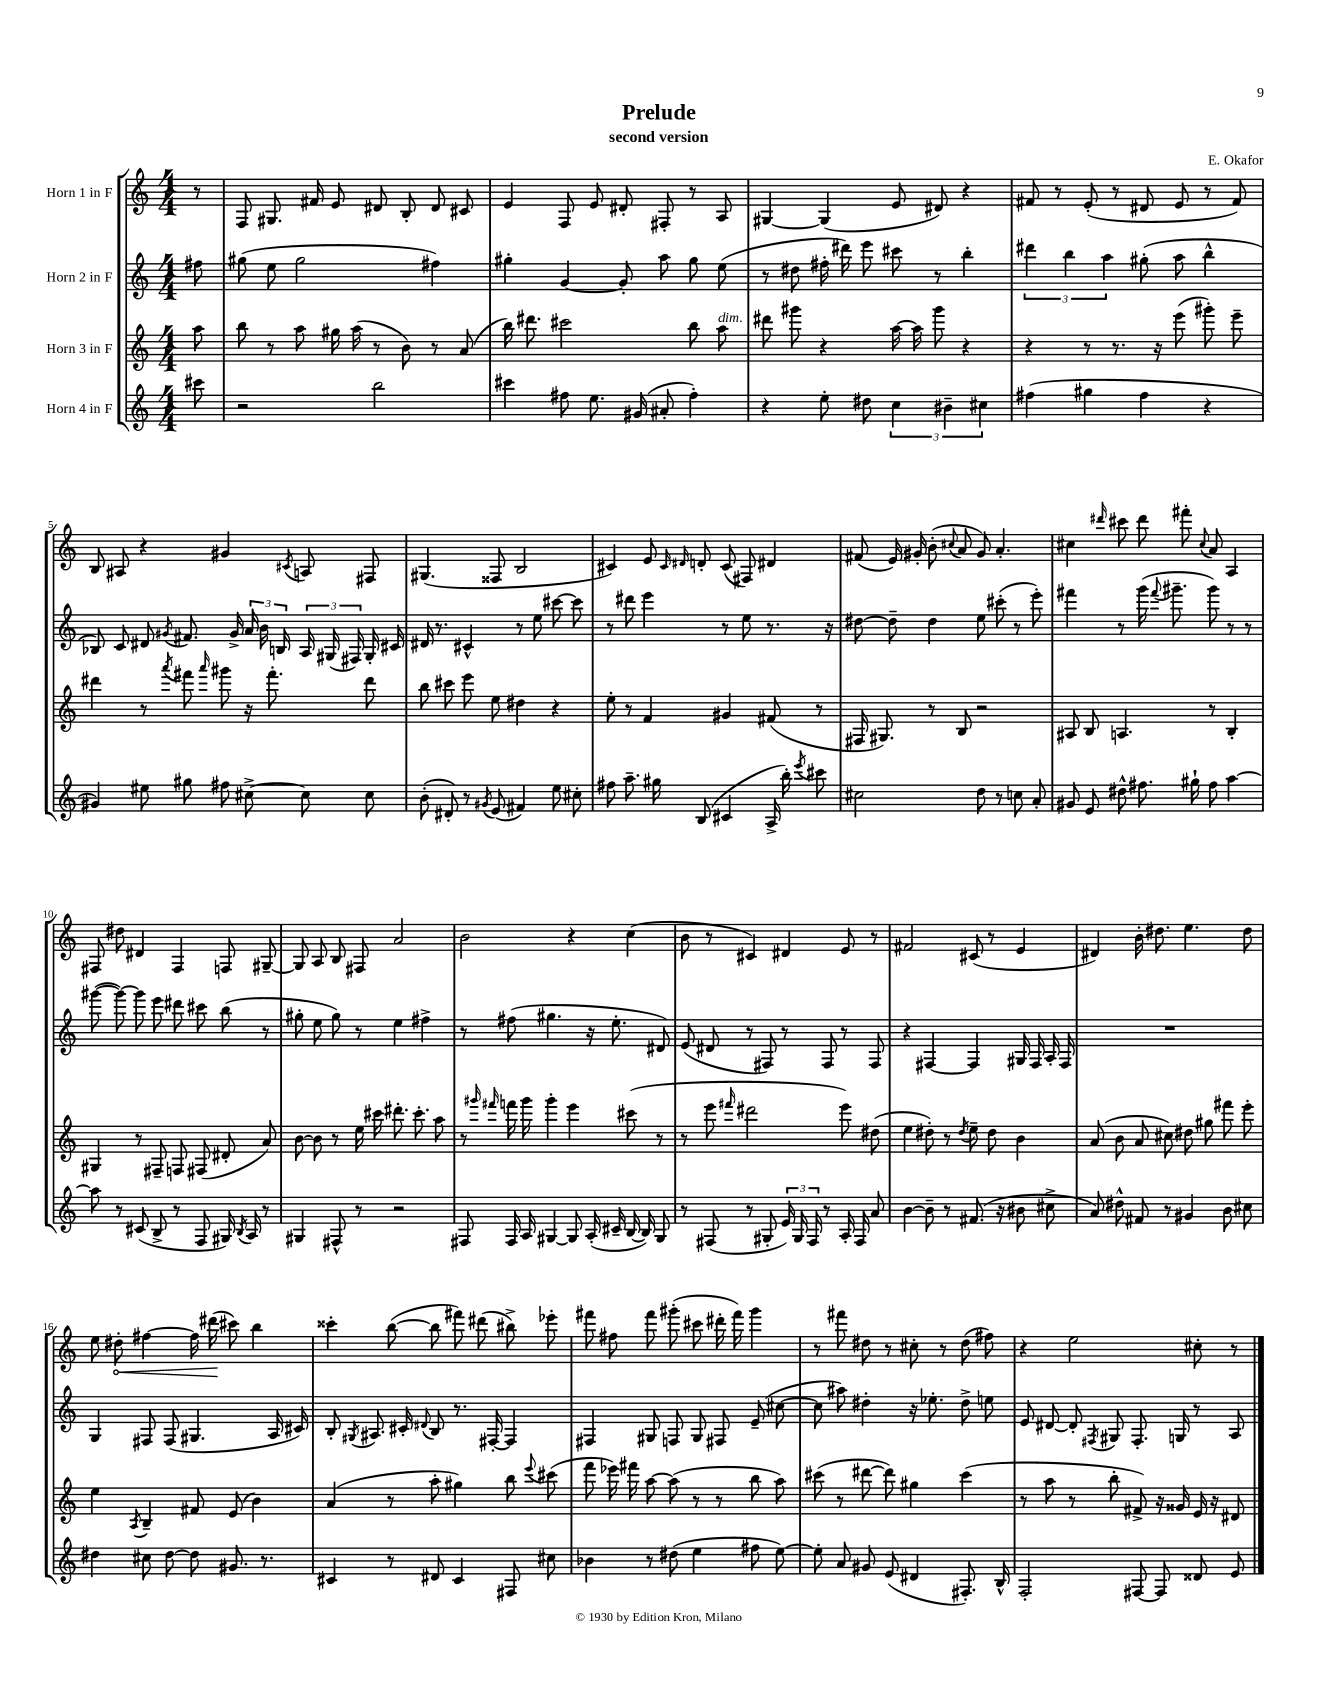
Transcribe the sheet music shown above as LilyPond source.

\header { title = "Prelude" composer = "E. Okafor" subtitle = "second version" }
<<
\new StaffGroup <<
\new Staff = "s0" \with { instrumentName = "Horn 1 in F" } {
    \clef treble \key c \major \numericTimeSignature \time 4/4 \partial 8
    \autoBeamOff r8 |
    f8 gis8. fis'16 e'8 dis'8 b8-. dis'8 cis'8 |
    e'4 f8 e'8 dis'8-. fis8-. r8 a8 |
    gis4~ gis4( e'8 dis'8) r4 |
    fis'8 r8 e'8-.( r8 dis'8 e'8 r8 fis'8) |
    b8 ais8 r4 gis'4 \acciaccatura { cis'8 } a8 fis8 |
    gis4.( fisis8 b2 |
    cis'4) e'8 \grace { cis'16 dis'16 } d'8-. cis'8( fis8) dis'4 |
    fis'8( e'16) gis'16-. b'8-.( \appoggiatura { cis''8 } a'8 gis'8) a'4.-. |
    cis''4 \grace { dis'''16 } cis'''8 dis'''8 fis'''8-. \appoggiatura { cis''8 } a'8 a4 |
    fis8 dis''8 dis'4 fis4 f8 gis8~-- |
    gis8 a8 b8 fis8 a'2 |
    b'2 r4 c''4( |
    b'8 r8 cis'4) dis'4 e'8 r8 |
    fis'2 cis'8( r8 e'4 |
    dis'4) b'16-. dis''8. e''4. dis''8 |
    e''8 \once \override Hairpin.circled-tip = ##t dis''8-.\< fis''4~ fis''16 dis'''16\!( cis'''8) b''4 |
    cisis'''4-. b''8~( b''8 fis'''8) dis'''8( bis''8->) ees'''8-. |
    fis'''8 fis''8 fis'''8 gis'''8-.( cis'''8 dis'''16-. fis'''16) gis'''4 |
    r8 fis'''8 dis''8 r8 cis''8-. r8 dis''8( fis''8) |
    r4 e''2 cis''8-. r8 \bar "|." |
}
\new Staff = "s1" \with { instrumentName = "Horn 2 in F" } {
    \clef treble \key c \major \numericTimeSignature \time 4/4 \partial 8
    \autoBeamOff fis''8 |
    gis''8( e''8 gis''2 fis''4) |
    gis''4-. g'4~ g'8-. a''8 gis''8 e''8( |
    r8 dis''8 fis''16-. dis'''16) e'''8 cis'''8 r8 b''4-. |
    \tuplet 3/2 { dis'''4 b''4 a''4 } gis''8-.( a''8 b''4-^ |
    bes8) c'8 dis'8 \acciaccatura { gis'8 } fis'8. gis'16-> \tuplet 3/2 { a'16 b'16 b16 } \tuplet 3/2 { a16 gis16( fis16) } gis16-. cis'16 |
    dis'16 r8. cis'4-^ r8 e''8 cis'''8~ cis'''8 |
    r8 dis'''8 e'''4 r8 e''8 r8. r16 |
    dis''8~ dis''8-- dis''4 e''8 cis'''8-.( r8 e'''8-.) |
    fis'''4 r8 g'''16( \appoggiatura { fis'''8 } gis'''8.-- gis'''8) r8 r8 |
    gis'''8~( gis'''8~) gis'''8 e'''8 dis'''8 cis'''8 b''8( r8 |
    gis''8-. e''8 gis''8) r8 e''4 fis''4-> |
    r8 fis''8( gis''4. r16 e''8.-. dis'8) |
    e'8( dis'8 r8 fis8) r8 fis8 r8 fis8 |
    r4 fis4~ fis4 gis16 fis16 a16-. fis16 |
    R1 |
    g4 fis8 fis8( gis4. a16 cis'16) |
    b8-. \acciaccatura { gis8 } ais8. cis'16-. \appoggiatura { dis'8 } b8 r8. fis16~-. fis4 |
    fis4 gis8 f8 gis8 fis8 e'8--( cis''8~ |
    cis''8 ais''8) dis''4-. r16 ees''8.-. dis''8-> e''8 |
    e'8 dis'8~ dis'8-. \acciaccatura { fis8 } gis8 fis8.-. g16 r8 a8 \bar "|." |
}
\new Staff = "s2" \with { instrumentName = "Horn 3 in F" } {
    \clef treble \key c \major \numericTimeSignature \time 4/4 \partial 8
    \autoBeamOff a''8 |
    b''8 r8 a''8 gis''16 a''16( r8 b'8) r8 a'8( |
    b''16) dis'''8. cis'''2 b''8 a''8^\markup { \italic "dim." } |
    dis'''8 gis'''8 r4 a''16~ a''16 gis'''8 r4 |
    r4 r8 r8. r16 e'''8( gis'''8-.) e'''8-- |
    dis'''4 r8 \acciaccatura { a'''8 } fis'''8 \grace { a'''16 } gis'''8 r16 fis'''8.-. dis'''8 |
    b''8 cis'''8 e'''8 e''8 dis''4 r4 |
    e''8-. r8 f'4 gis'4 fis'8( r8 |
    fis16 gis8.) r8 b8 r2 |
    ais8 b8 a4. r8 b4-. |
    gis4 r8 fis8-- f8 fis8( dis'8-. a'8) |
    b'8~ b'8 r8 e''16 cis'''16 dis'''8.-. cis'''8.-. a''8 |
    r8 \grace { gis'''16 fis'''16 } f'''16 gis'''16 gis'''4-. e'''4 cis'''8( r8 |
    r8 e'''8 \grace { fis'''16 } dis'''2 e'''8) dis''8( |
    e''4 dis''8-.) r8 \acciaccatura { dis''8 } e''8-- dis''8 b'4 |
    a'8( b'8 a'8 cis''8) dis''8 gis''8 fis'''8 e'''8-. |
    e''4 \acciaccatura { a8 } b4-- fis'8 e'8( b'4) |
    a'4( r8 a''8-. gis''4) b''8 \appoggiatura { e'''8 } cis'''8( |
    f'''8 ees'''16) fis'''16 a''8~ a''8( r8 r8 b''8 a''8) |
    cis'''8( r8 dis'''8~ dis'''8) gis''4 cis'''4( |
    r8 a''8 r8 b''8-. fis'8->) r16 gisis'16 e'16 r16 dis'8 \bar "|." |
}
\new Staff = "s3" \with { instrumentName = "Horn 4 in F" } {
    \clef treble \key c \major \numericTimeSignature \time 4/4 \partial 8
    \autoBeamOff cis'''8 |
    r2 b''2 |
    cis'''4 fis''8 e''8. gis'16( ais'8-. fis''4-.) |
    r4 e''8-. dis''8 \tuplet 3/2 { c''4 bis'4-- cis''4 } |
    fis''4( gis''4 fis''4 r4 |
    gis'4) eis''8 gis''8 fis''8 cis''8~-> cis''8 cis''8 |
    b'8-.( dis'8-.) r8 \acciaccatura { gis'8 } e'8( fis'4) e''8 cis''8-. |
    fis''8 a''8.-- gis''16 b8( cis'4 a16-> b''16-.) \acciaccatura { e'''8 } cis'''8 |
    cis''2 d''8 r8 c''8 a'8-. |
    gis'8 e'8 dis''8-^ fis''8. gis''16-! fis''8 a''4~ |
    a''8 r8 cis'8( b8-> r8 f8 gis16) \acciaccatura { b8 } a16 r8 |
    gis4 fis8-^ r8 r2 |
    fis8 fis16 a16 gis4~ gis8 a16-.( cis'16-- b16~ b16) gis8 |
    r8 fis8( r8 gis8-. \tuplet 3/2 { e'16) gis16 fis16 } r8 a16-. fis16 a'8 |
    b'4~ b'8-- r8 fis'8.( r16 bis'8 cis''8-> |
    a'8) dis''8-^ fis'8 r8 gis'4 b'8 cis''8 |
    dis''4 cis''8 dis''8~ dis''8 gis'8. r8. |
    cis'4 r8 dis'8 cis'4 fis8 cis''8 |
    bes'4 r8 dis''8( e''4 fis''8 e''8~) |
    e''8-. a'8 gis'8 e'8( dis'4 fis8.-.) b16-^ |
    f2-. fis8~ fis8 disis'8 e'8 \bar "|." |
}
>>
>>
